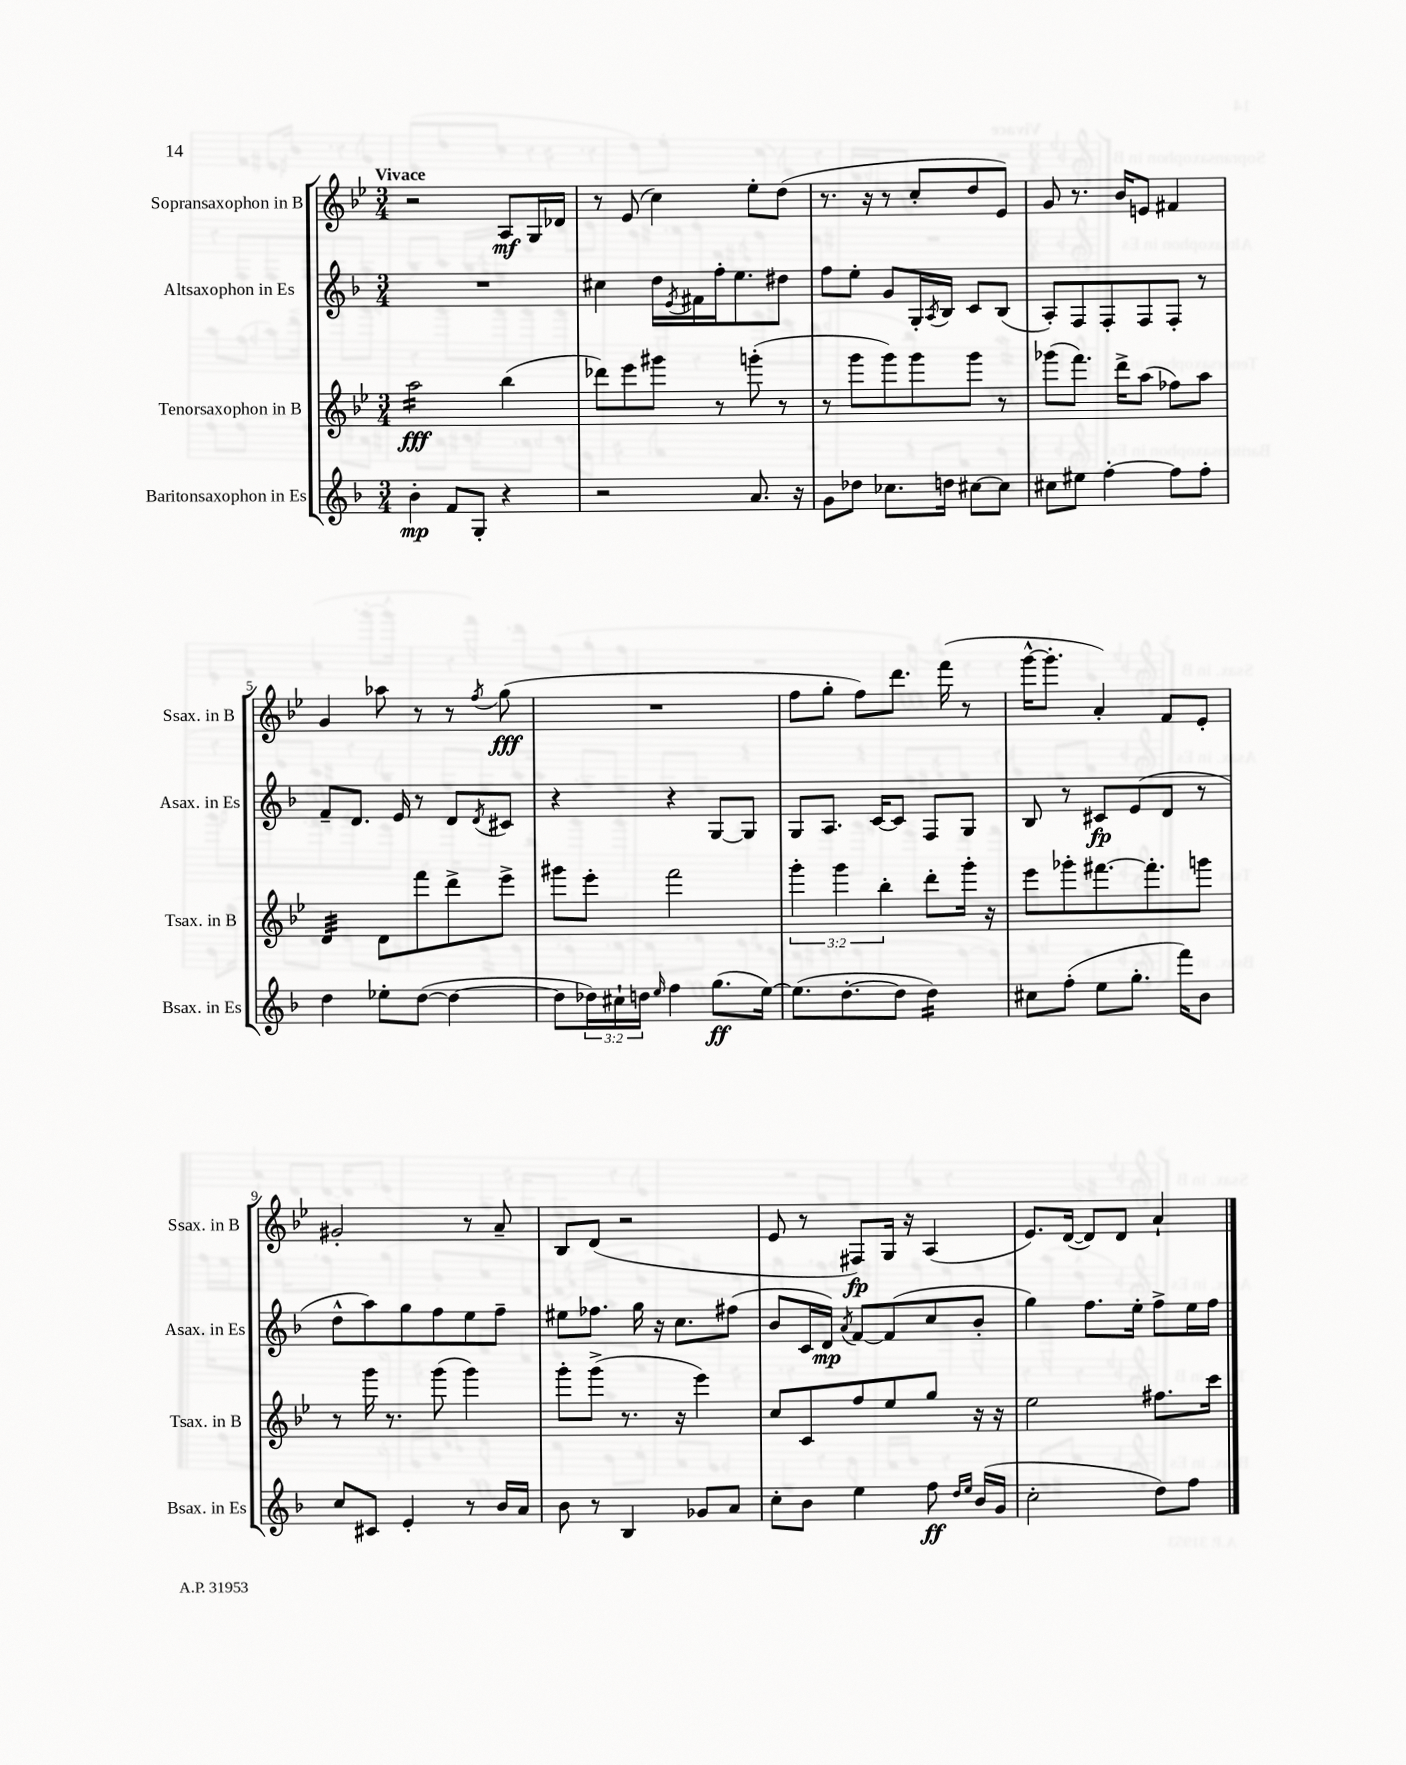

**kern	**kern	**kern	**kern
*staff4	*staff3	*staff2	*staff1
*clefG2	*clefG2	*clefG2	*clefG2
*k[b-]	*k[b-e-]	*k[b-]	*k[b-e-]
*M3/4	*M3/4	*M3/4	*M3/4
4b-'	2aa	2.r	2r
8f	.	.	.
8G'	.	.	.
4r	(4bb-	.	8A
.	.	.	16G
.	.	.	16d-
=	=	=	=
2r	8ddd-)	4cc#	8r
.	8eee-	.	(8e-
.	8ggg#	16dd	4cc)
.	.	8qe	.
.	.	16f#	.
.	8r	16ff'	.
.	.	8.ee	.
8.a	(8ggg'	.	8ee-'
.	8r	8dd#	(8dd
16r	.	.	.
=	=	=	=
8g	8r	8ff	8.r
8dd-	8ggg	8ee'	.
.	.	.	16r
8.cc-	8ggg)	8g	8r
.	8ggg	16G'	8cc'
.	.	8qA	.
16dd	.	16B-	.
[8cc#	8ggg	8c	8dd
8cc#]	8r	(8B-	8e-)
=	=	=	=
8cc#	(8ggg-	8A')	8g
8ee#	8.fff)	8F	8.r
[4ff'	.	8F'	.
.	16ddd^	.	16b-
.	(8aa	8F	8e
8ff]	8ff-)	8F'	4f#
8ff'	8aa	8r	.
=	=	=	=
4dd	4d	8f~	4g
.	.	8.d	.
8ee-'	8d	.	8aa-
.	.	16e	.
([8dd	8fff	8r	8r
4dd_	8ddd^	8d	8r
.	.	8qd	8qff
.	8eee-^	8c#	(8gg
=	=	=	=
8dd]	8ggg#	4r	2.r
24dd-)	8eee-'	.	.
24cc#`	.	.	.
24dd	.	.	.
16qqee	.	.	.
4ff	2fff	4r	.
(8.gg	.	[8G	.
.	.	8G]	.
[16ee)	.	.	.
=	=	=	=
(8.ee]	6ggg'	8G	8ff
.	.	8.A	8gg'
.	6ggg	.	.
[8.dd'	.	.	.
.	.	.	8ff)
.	.	[16c	.
.	6bb-'	.	.
8dd]	.	8c]	8.ddd
4dd)	8ddd'	8F	.
.	.	.	(16fff
.	16ggg'	8G	8r
.	16r	.	.
=	=	=	=
8cc#	8eee-	8B-	[16ggg^^
.	.	.	8.ggg']
(8ff'	8ggg-'	8r	.
8ee	[8.fff#	8c#	4a')
8.gg'	.	(8e	.
.	8.fff#']	.	.
.	.	8d	8f
16fff)	.	.	.
8b-	8ggg	8r	8e-'
=	=	=	=
8cc	8r	8dd^^	2g#'
8c#	16ggg	8aa)	.
.	8.r	.	.
4e'	.	8gg	.
.	(8ggg	8ff	.
8r	4ggg)	8ee	8r
16b-	.	8ff~	8a~
16a	.	.	.
=	=	=	=
8b-	8ggg'	8ee#	8B-
8r	(8ggg^	8.ff-	(8d
4B-	8.r	.	2r
.	.	16gg	.
.	.	16r	.
.	16r	8.cc	.
8g-	4eee-)	.	.
8a	.	(8ff#	.
=	=	=	=
8cc'	8cc	8b-	8e-
8b-	8c	16c	8r
.	.	16d)	.
.	.	8qa	.
4ee	8ff	[8f	8F#)
.	8ee-	(8f]	16G
.	.	.	16r
8ff	8gg	8cc	(4A
16qqdd	.	.	.
16qqee	.	.	.
(16b-	16r	8b-'	.
16g	16r	.	.
=	=	=	=
2cc'	2ee-	4gg)	8.e-)
.	.	.	([16d
.	.	8.ff	8d])
.	.	.	8d
.	.	16ee'	.
8dd)	8.ff#	8ff^	4a`
8ff	.	16ee	.
.	16ccc	16ff	.
==	==	==	==
*-	*-	*-	*-
